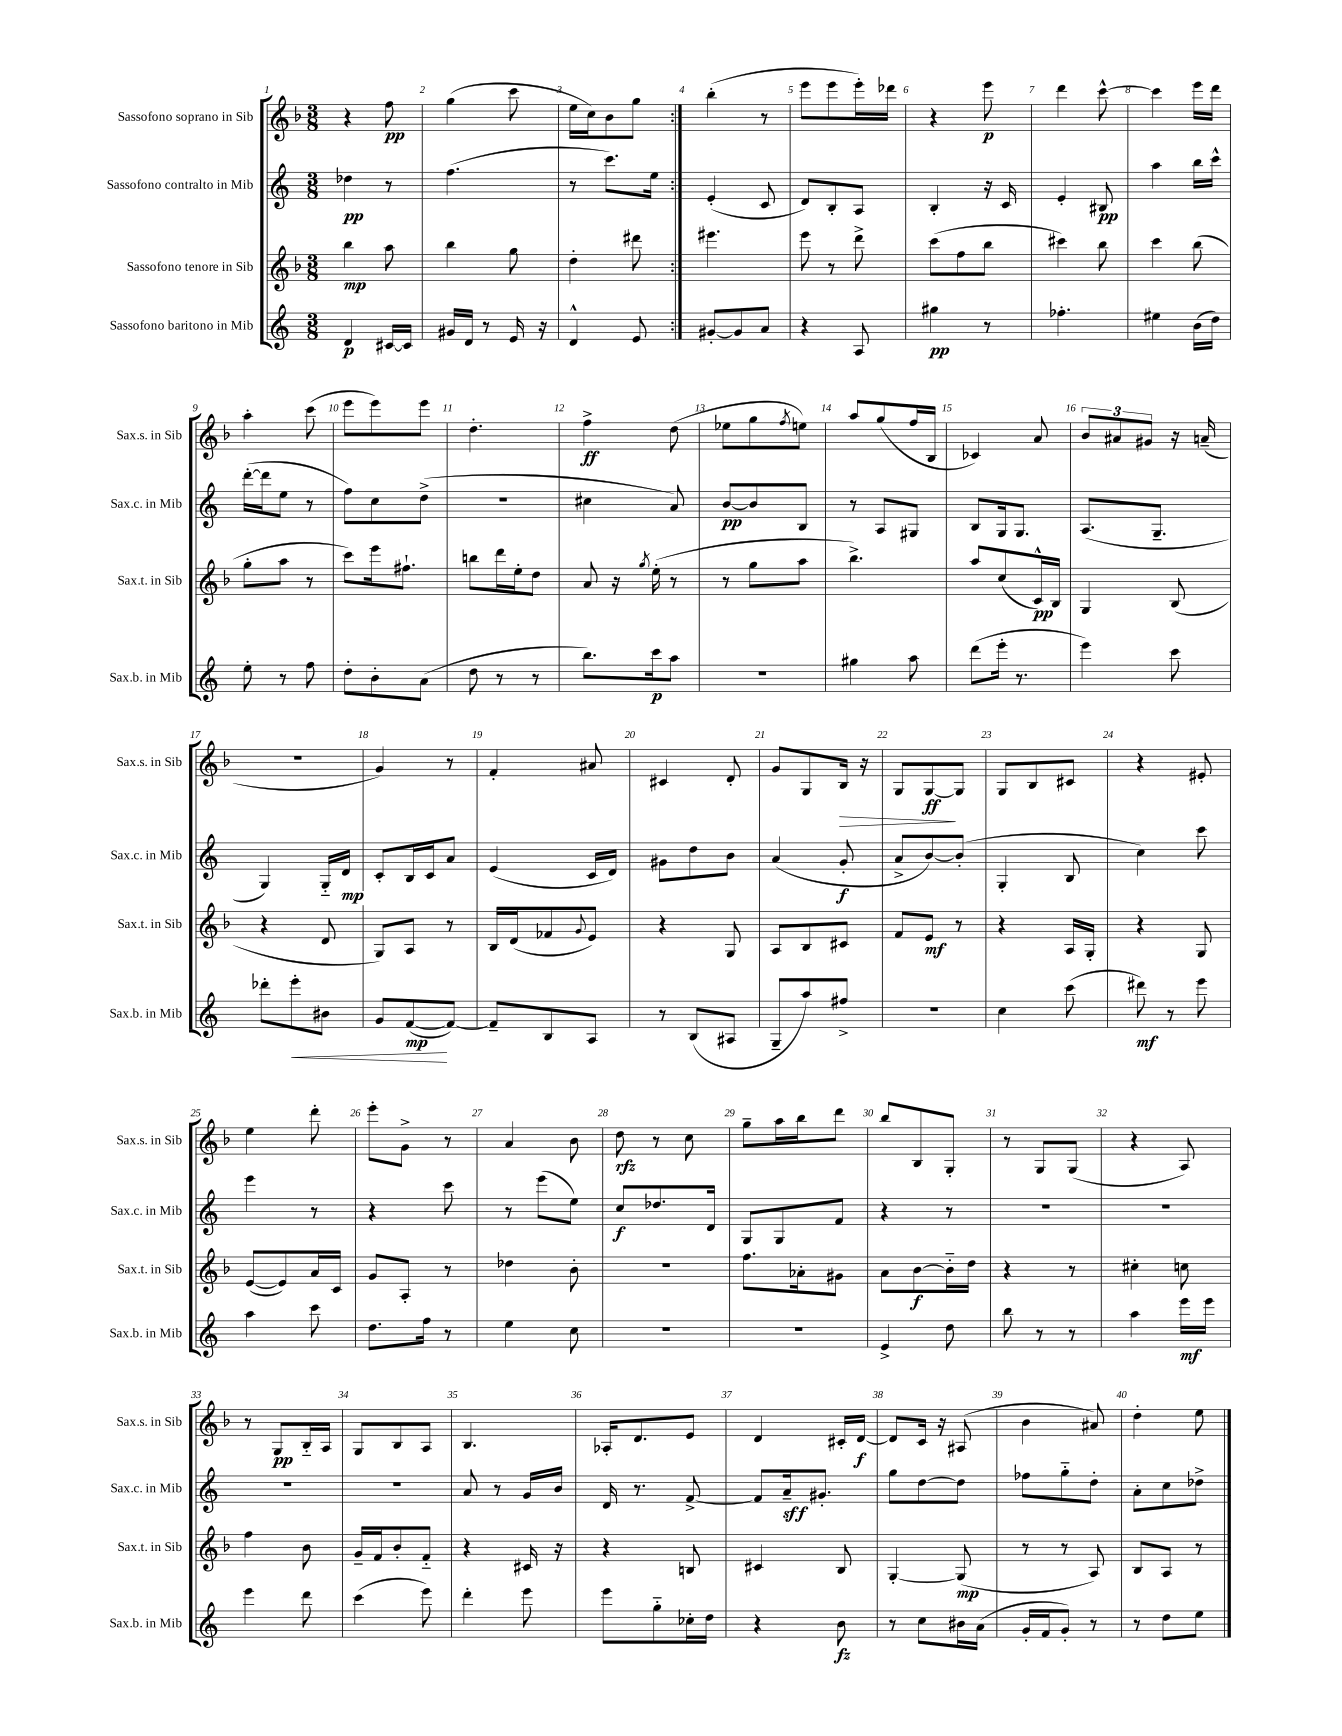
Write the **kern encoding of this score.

**kern	**kern	**kern	**kern
*staff4	*staff3	*staff2	*staff1
*clefG2	*clefG2	*clefG2	*clefG2
*k[]	*k[b-]	*k[]	*k[b-]
*M3/8	*M3/8	*M3/8	*M3/8
4d	4bb-	4dd-	4r
[16c#	8aa	8r	8ff
16c#]	.	.	.
=	=	=	=
16g#	4bb-	(4.ff	(4gg
16d	.	.	.
8r	.	.	.
16e	8gg	.	8ccc
16r	.	.	.
=	=	=	=
4d^^	4dd'	8r	16ee
.	.	.	16cc)
.	.	8.ccc)	8b-
8e	8ddd#	.	8gg
.	.	16ee	.
=:|!	=:|!	=:|!	=:|!
[8g#'	4.eee#	(4e'	(4bb-'
8g#]	.	.	.
8a	.	8c	8r
=	=	=	=
4r	8eee	8d)	8eee
.	8r	8B'	8eee
8A	8ddd^	8A	16eee')
.	.	.	16ddd-
=	=	=	=
4gg#	(8ccc	4B'	4r
.	8ff	.	.
8r	8bb-	16r	8eee
.	.	16c	.
=	=	=	=
4.ff-'	4ccc#)	4e'	4ddd
.	8bb-	8B#	[8ccc^^
=	=	=	=
4ee#	4ccc	4aa	4ccc]
(16b	(8bb-	16bb	16eee
16dd)	.	16ccc^^	16ddd
=	=	=	=
8ee'	8gg'	([16ddd'	4aa'
.	.	16ddd]	.
8r	8aa	8ee	.
8ff	8r	8r	(8ccc
=	=	=	=
8dd'	8ccc)	8ff)	8eee
8b'	16eee	8cc	8eee)
.	8.ff#`	.	.
(8a	.	(8dd^	8eee
=	=	=	=
8dd	8bb	4.r	4.dd'
8r	16ddd	.	.
.	16ee'	.	.
8r	8dd	.	.
=	=	=	=
8.bb)	8a	4cc#	4ff^
.	16r	.	.
.	8qgg	.	.
16ccc	(16ee'	.	.
8aa	8r	8a)	(8dd
=	=	=	=
4.r	8r	[8b	8ee-
.	8gg	8b]	8gg
.	.	.	8qff
.	8aa	8B	8ee)
=	=	=	=
4gg#	4.bb-^)	8r	8aa
.	.	8A	(8gg
8aa	.	8G#	16ff
.	.	.	16B-
=	=	=	=
(8ddd	8aa	8B	4c-)
16eee'	(8cc	16G	.
8.r	.	8.G	.
.	16c^^)	.	8a
.	16B-	.	.
=	=	=	=
4eee)	4G	(8.A	12b-
.	.	.	12a#
.	.	.	12g#
.	.	8.G~	.
8ccc	(8B-	.	16r
.	.	.	(16a~
=	=	=	=
8ddd-'	4r	4G)	4.r
8eee'	.	.	.
8b#	8d	16G'~	.
.	.	16d	.
=	=	=	=
8g	8G)	8c'	4g)
([8f	8A	16B	.
.	.	16c	.
8f_)	8r	8a	8r
=	=	=	=
8f~]	16B-	(4e	4f'
.	(16d	.	.
8B	8f-	.	.
.	8qqg	.	.
8A	8e)	16c	8a#
.	.	16d)	.
=	=	=	=
8r	4r	8g#	4c#
(8B	.	8dd	.
8A#	8G	8b	8d'
=	=	=	=
8G~	8A	(4a	8g
8aa)	8B-	.	8G
8ff#^	8c#	8g'	16B-
.	.	.	16r
=	=	=	=
4.r	8f	8a^	8G
.	8e	[8b)	[8G
.	8r	(8b']	8G]
=	=	=	=
4cc	4r	4G'	8G
.	.	.	8B-
(8ccc	16A	8B	8c#
.	16G'	.	.
=	=	=	=
8ddd#)	4r	4cc)	4r
8r	.	.	.
8eee	8G	8ccc	8e#'
=	=	=	=
4aa	([8e	4eee	4ee
.	8e])	.	.
8ccc	16a	8r	8ddd'
.	16c	.	.
=	=	=	=
8.dd	8g	4r	8eee'
.	8A'	.	8g^
16ff	.	.	.
8r	8r	8ccc	8r
=	=	=	=
4ee	4dd-	8r	4a
.	.	(8eee	.
8cc	8b-'	8ee)	8b-
=	=	=	=
4.r	4.r	8cc	8dd
.	.	8.dd-	8r
.	.	.	8cc
.	.	16d	.
=	=	=	=
4.r	8.ff	8G	8gg~
.	.	8G	16aa
.	16a-'	.	16bb-
.	8g#	8f	8ddd
=	=	=	=
4e^	8a	4r	8bb-
.	[8b-	.	8B-
8dd	16b-'~]	8r	8G'
.	16dd	.	.
=	=	=	=
8bb	4r	4.r	8r
8r	.	.	8G
8r	8r	.	(8G
=	=	=	=
4aa	4cc#'	4.r	4r
16eee	8cc	.	8A)
16eee	.	.	.
=	=	=	=
4eee	4ff	4.r	8r
.	.	.	8G
8ddd	8b-	.	16B-'~
.	.	.	16A
=	=	=	=
(4ccc	16g~	4.r	8G
.	16f	.	.
.	8b-'	.	8B-
8eee)	8f'~	.	8A
=	=	=	=
4ddd'	4r	8a	4.B-
.	.	8r	.
8eee	16c#	16g	.
.	16r	16b	.
=	=	=	=
8eee	4r	16d	16A-'
.	.	8.r	8.d
8gg'~	.	.	.
16cc-'	8B	[8f^	8e
16dd	.	.	.
=	=	=	=
4r	4c#	8f]	4d
.	.	16a~	.
.	.	8.g#'	.
8b	8B-	.	16c#'
.	.	.	[16d
=	=	=	=
8r	[4G'	8gg	8d]
8cc	.	[8dd	16c
.	.	.	16r
16b#	(8G]	8dd]	(8A#
(16a	.	.	.
=	=	=	=
16g'	8r	8ff-	4b-
16f	.	.	.
8g')	8r	8gg'~	.
8r	8A)	8dd'	8a#)
=	=	=	=
8r	8B-	8a'	4dd'
8dd	8A	8cc	.
8ee	8r	8dd-^	8ee
==	==	==	==
*-	*-	*-	*-
